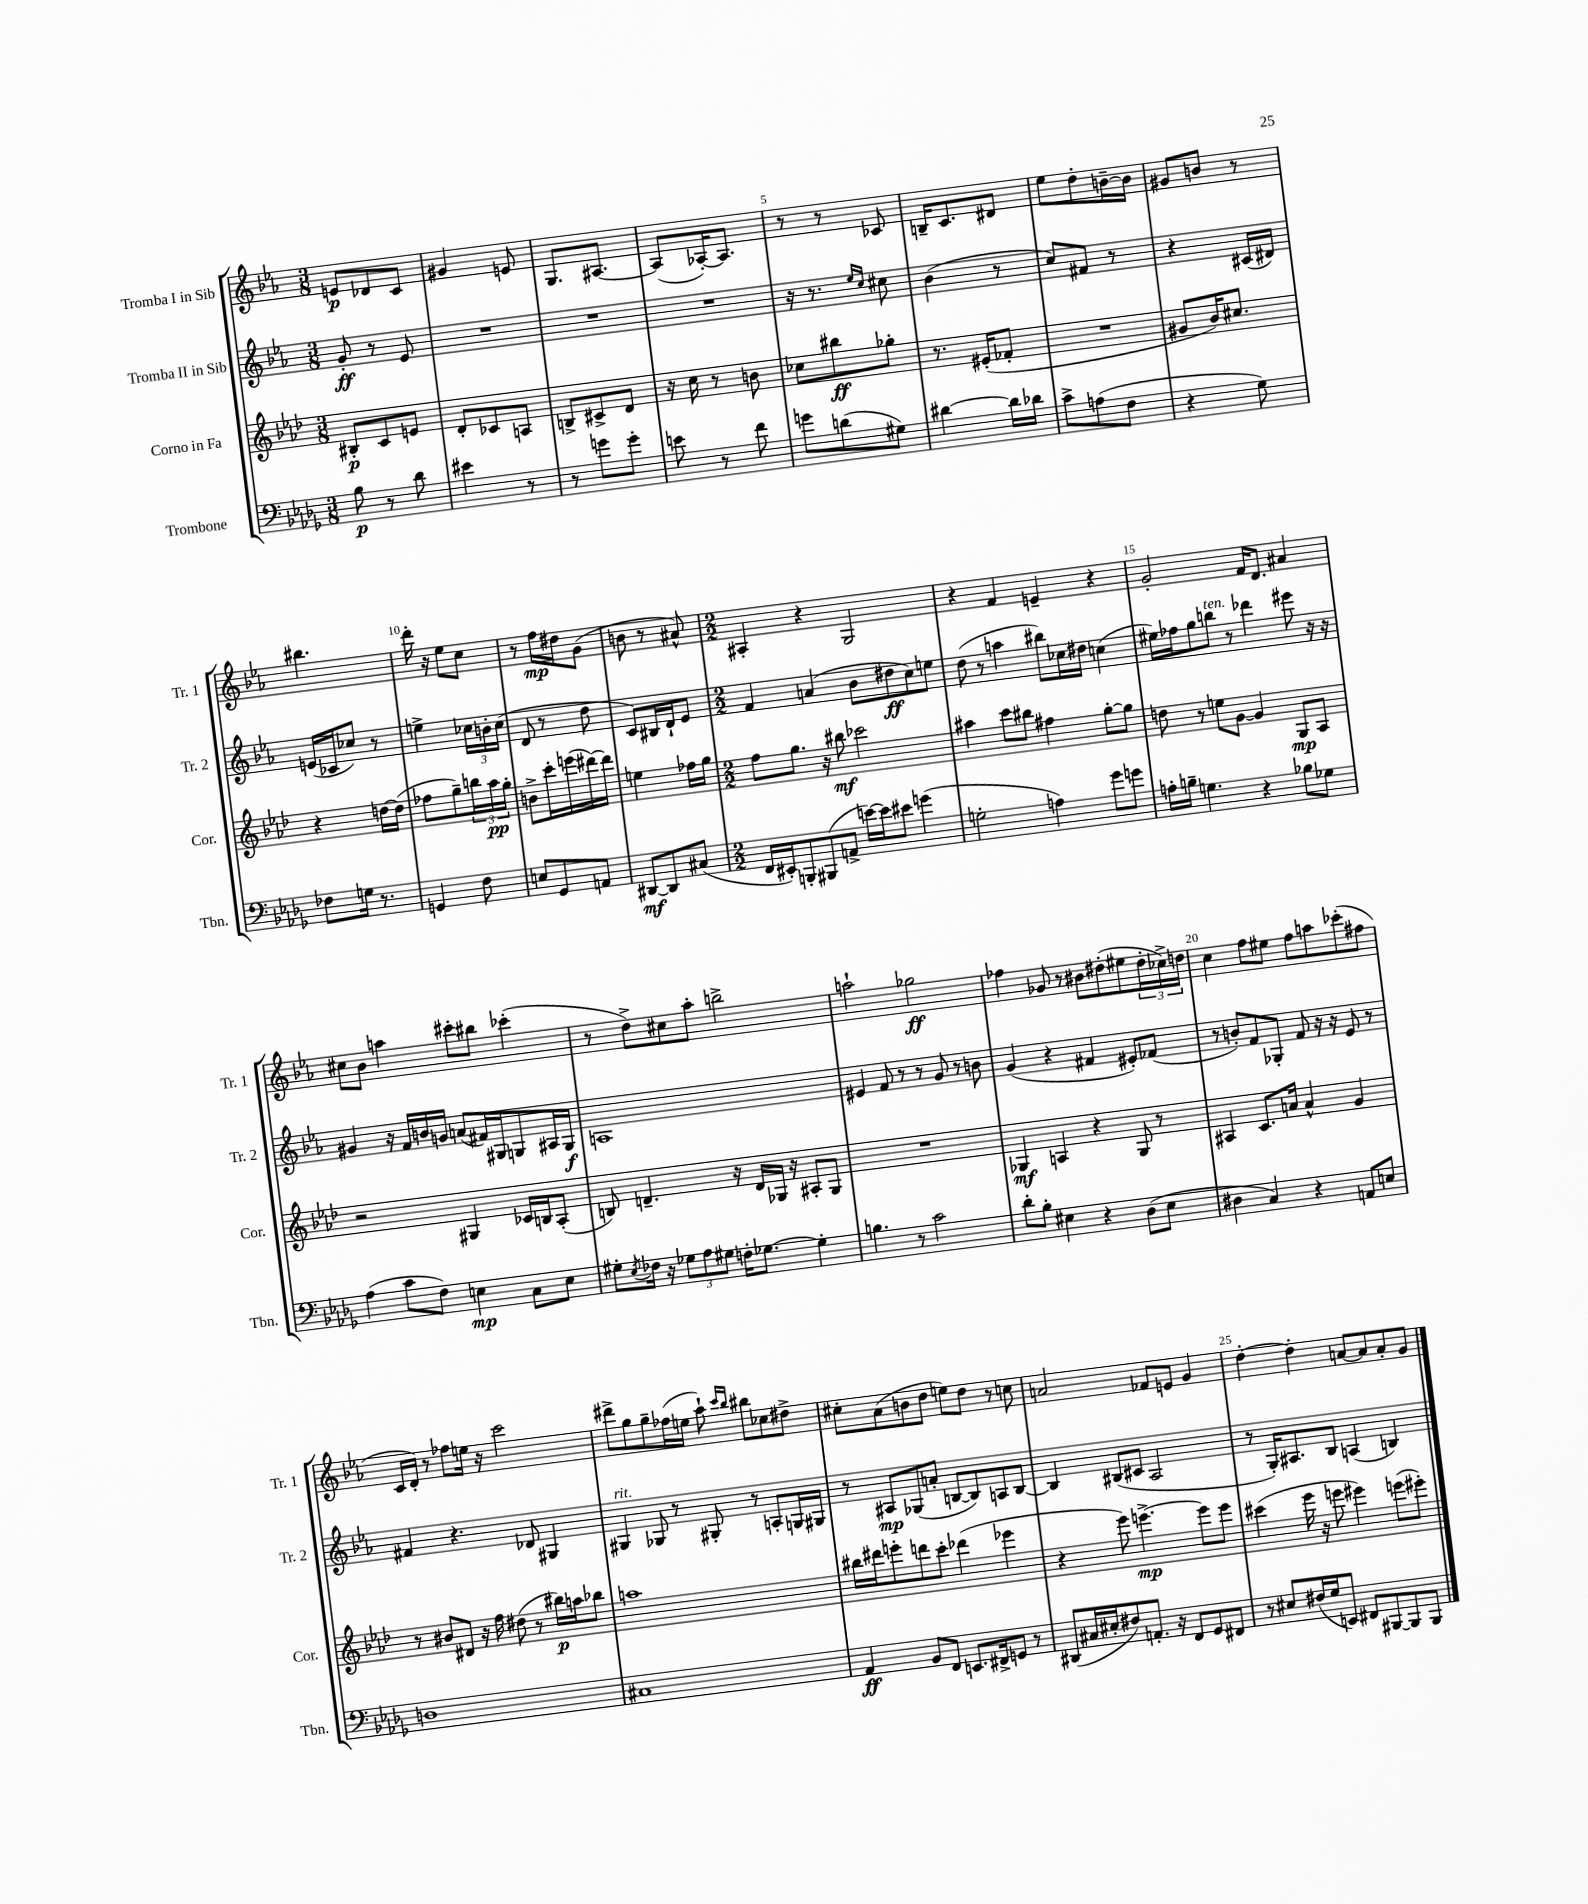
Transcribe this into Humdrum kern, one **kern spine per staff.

**kern	**kern	**kern	**kern
*staff4	*staff3	*staff2	*staff1
*clefF4	*clefG2	*clefG2	*clefG2
*k[b-e-a-d-g-]	*k[b-e-a-d-]	*k[b-e-a-]	*k[b-e-a-]
*M3/8	*M3/8	*M3/8	*M3/8
8B-	8B#'	8g'	8e
8r	8c	8r	8d-
8d-	8e	8e-	8c
=	=	=	=
4e#	8d-'	4.r	4g#
.	8c-	.	.
8r	8A	.	8e
=	=	=	=
8r	8B^	4.r	8.G
8g	8c#^	.	.
.	.	.	[8.A#
8g'	8d-	.	.
=	=	=	=
8e	16r	4.r	(8A#]
.	16cc	.	.
8r	8r	.	[16A-')
.	.	.	8.A-]
8f	8b	.	.
=	=	=	=
8g	8cc-	16r	8r
.	.	8.r	.
(8d	8bb#	.	8r
.	.	16qqee-	.
.	.	16qqcc	.
8G#)	8gg-'	8cc#	8c-
=	=	=	=
[4d#	8.r	(4b-	16B~
.	.	.	8.c
.	(16e#'	.	.
16d#]	8f-'	8r	8d#
16d-	.	.	.
=	=	=	=
8c^	4.r	8cc)	8ee-
(8A	.	8f#	8dd'
8F	.	8r	[16b~
.	.	.	16b]
=	=	=	=
4r	8g#	4r	8g#
.	16b-)	.	8b
.	8.cc#	.	.
8G-)	.	(16c#	8r
.	.	16d#)	.
=	=	=	=
8F-	4r	(16e	4.bb#
.	.	16c-	.
16G	.	8cc-)	.
8.r	.	.	.
.	[16dd	8r	.
.	(16dd]	.	.
=	=	=	=
4GG	8ff-	4ee^	16ddd'
.	.	.	16r
.	8gg~)	.	8ee-
8F	24bb	24cc-	8cc
.	24aa-	24b'	.
.	24gg'	(24cc-	.
=	=	=	=
8E	8b^	8d	8r
8GG-	16ccc'	8r	16ff
.	(16eee	.	16dd#
8AA	[16ddd#)	8dd	(8g
.	16ddd#]	.	.
=	=	=	=
[8DD#	4ee	8c)	8b
8DD#]	.	16B#	8r
.	.	16d`	.
(8C#	16ff-	8e-	8a#^^)
.	16gg	.	.
=	=	=	=
*M2/2	*M2/2	*M2/2	*M2/2
16FF	8ff	4f	4A#'
16EE#')	.	.	.
8BBB'	8.gg	.	.
(8BBB#	.	(4a	4r
.	16r	.	.
8AA^	8bb#	.	.
[16e)	2ccc-	8b-	2G
16e]	.	.	.
8e#	.	8dd#	.
(4g	.	8cc)	.
.	.	8ee	.
=	=	=	=
2G'	4aa#	(8dd	4r
.	.	8r	.
.	8ccc	4aa	4f
.	8bb#	.	.
4A)	4ff#	8bb#)	4e~
.	.	16cc-	.
.	.	16dd#	.
8g-	[8gg'	(4cc	4r
8g	8gg]	.	.
=	=	=	=
16A'	8dd	16ee#)	2g'
16B~	.	16ff-	.
4.G	8r	8gg	.
.	8ee	8bb	.
.	[8g	8r	.
4r	4g]	4ddd-	16f
.	.	.	8.d
8B-	8G	8eee#	4a#
8G-	8A-	16r	.
.	.	16r	.
=	=	=	=
(4A-	2r	4g#	8cc#
.	.	.	8b-
8c	.	16r	4aa
.	.	16f	.
8F)	.	16b	.
.	.	16g	.
4E	4G#	(8a	8ccc#'
.	.	16f#)	8bb#
.	.	16G#	.
8C	16c-	8G	(4ccc-'
.	16B	.	.
8E	(8A-'	16A#	.
.	.	16G	.
=	=	=	=
8G#'	8B)	1A	8r
8qE-	.	.	.
16F-	4.d~	.	8dd^)
16r	.	.	.
12G-	.	.	8cc#
12A-	.	.	.
.	.	.	8aa-'
12G#	.	.	.
16F'	16r	.	2bb^
[8.G-	16d	.	.
.	16G-	.	.
.	16r	.	.
4G-']	8A#'	.	.
.	8G-	.	.
=	=	=	=
4.B	1r	4e#	2aa`
.	.	8f	.
8r	.	8r	.
2c	.	8r	2gg-
.	.	8g	.
.	.	8r	.
.	.	8b	.
=	=	=	=
8d-'	4G-	(4g	4ff-
8B-'	.	.	.
4E#	4A	4r	8g-
.	.	.	8r
4r	4r	4f#	8b#
.	.	.	(8dd#'
(8D-	8G-	8e#')	8ee#
8E#	8r	(8f-	24dd#'
.	.	.	24cc-^)
.	.	.	24dd
=	=	=	=
4D#	4A#	8r	4cc
.	.	8b')	.
4C)	8.c	8f	8ff
.	.	8G-'	8ee#
.	16a	.	.
4r	4a^^	8f	8ff
.	.	16r	8aa
.	.	16r	.
8AA	4g	8e-	(8ccc-'
8E	.	8r	8ff#
=	=	=	=
1D	8r	4f#	16c
.	.	.	16d')
.	8b#	.	8r
.	8d#	4.r	8ff-
.	16r	.	16ee
.	16ff	.	16r
.	(8dd#	.	2ccc
.	8r	8d-	.
.	16bb#)	4G#	.
.	16aa	.	.
.	8bb-	.	.
=	=	=	=
1C#	1aa	4G#	8ddd#^
.	.	.	8gg
.	.	8G-	8gg~
.	.	8r	(16ff-
.	.	.	16ee
.	.	8G#'	8aa-`)
.	.	.	16qqccc
.	.	.	16qqbb-
.	.	8r	8bb#
.	.	8A'	8cc-
.	.	16G	8dd#^
.	.	16G#	.
=	=	=	=
4AA-	16bb#	8r	8cc#'
.	16ddd#	.	.
.	8eee'	8A#	(8a-
8BB-	8ddd	(8G-	8b
8FF	8ccc'	8a'	8dd
8.EE	(4ddd-	[8B	8ee)
.	.	8B])	8dd
16FF#^	.	.	.
8GG	4eee-	8A	8r
8r	.	[8B	8cc
=	=	=	=
(8DD#	4r	4B]	2a
16C#	.	.	.
16E#'	.	.	.
8F#)	8eee-)	(8B#	.
8.AA'	[4.eee^	8c#	.
.	.	2A-	8f-
16r	.	.	.
8FF	.	.	8e
8GG-	8eee]	.	4g
8FF#	8eee	.	.
=	=	=	=
8r	(4ccc#	8r	[4dd'
8E#	.	16G')	.
.	.	8.A#	.
(16F#	16eee-	.	4dd']
16G-	16r	.	.
8EE)	8eee	8B-	.
8FF#	4eee#)	(4A	[8a
[8BBB#	.	.	8a]
8BBB#]	(8eee	4B)	8a'
8BBB#	8eee#')	.	8g
==	==	==	==
*-	*-	*-	*-
